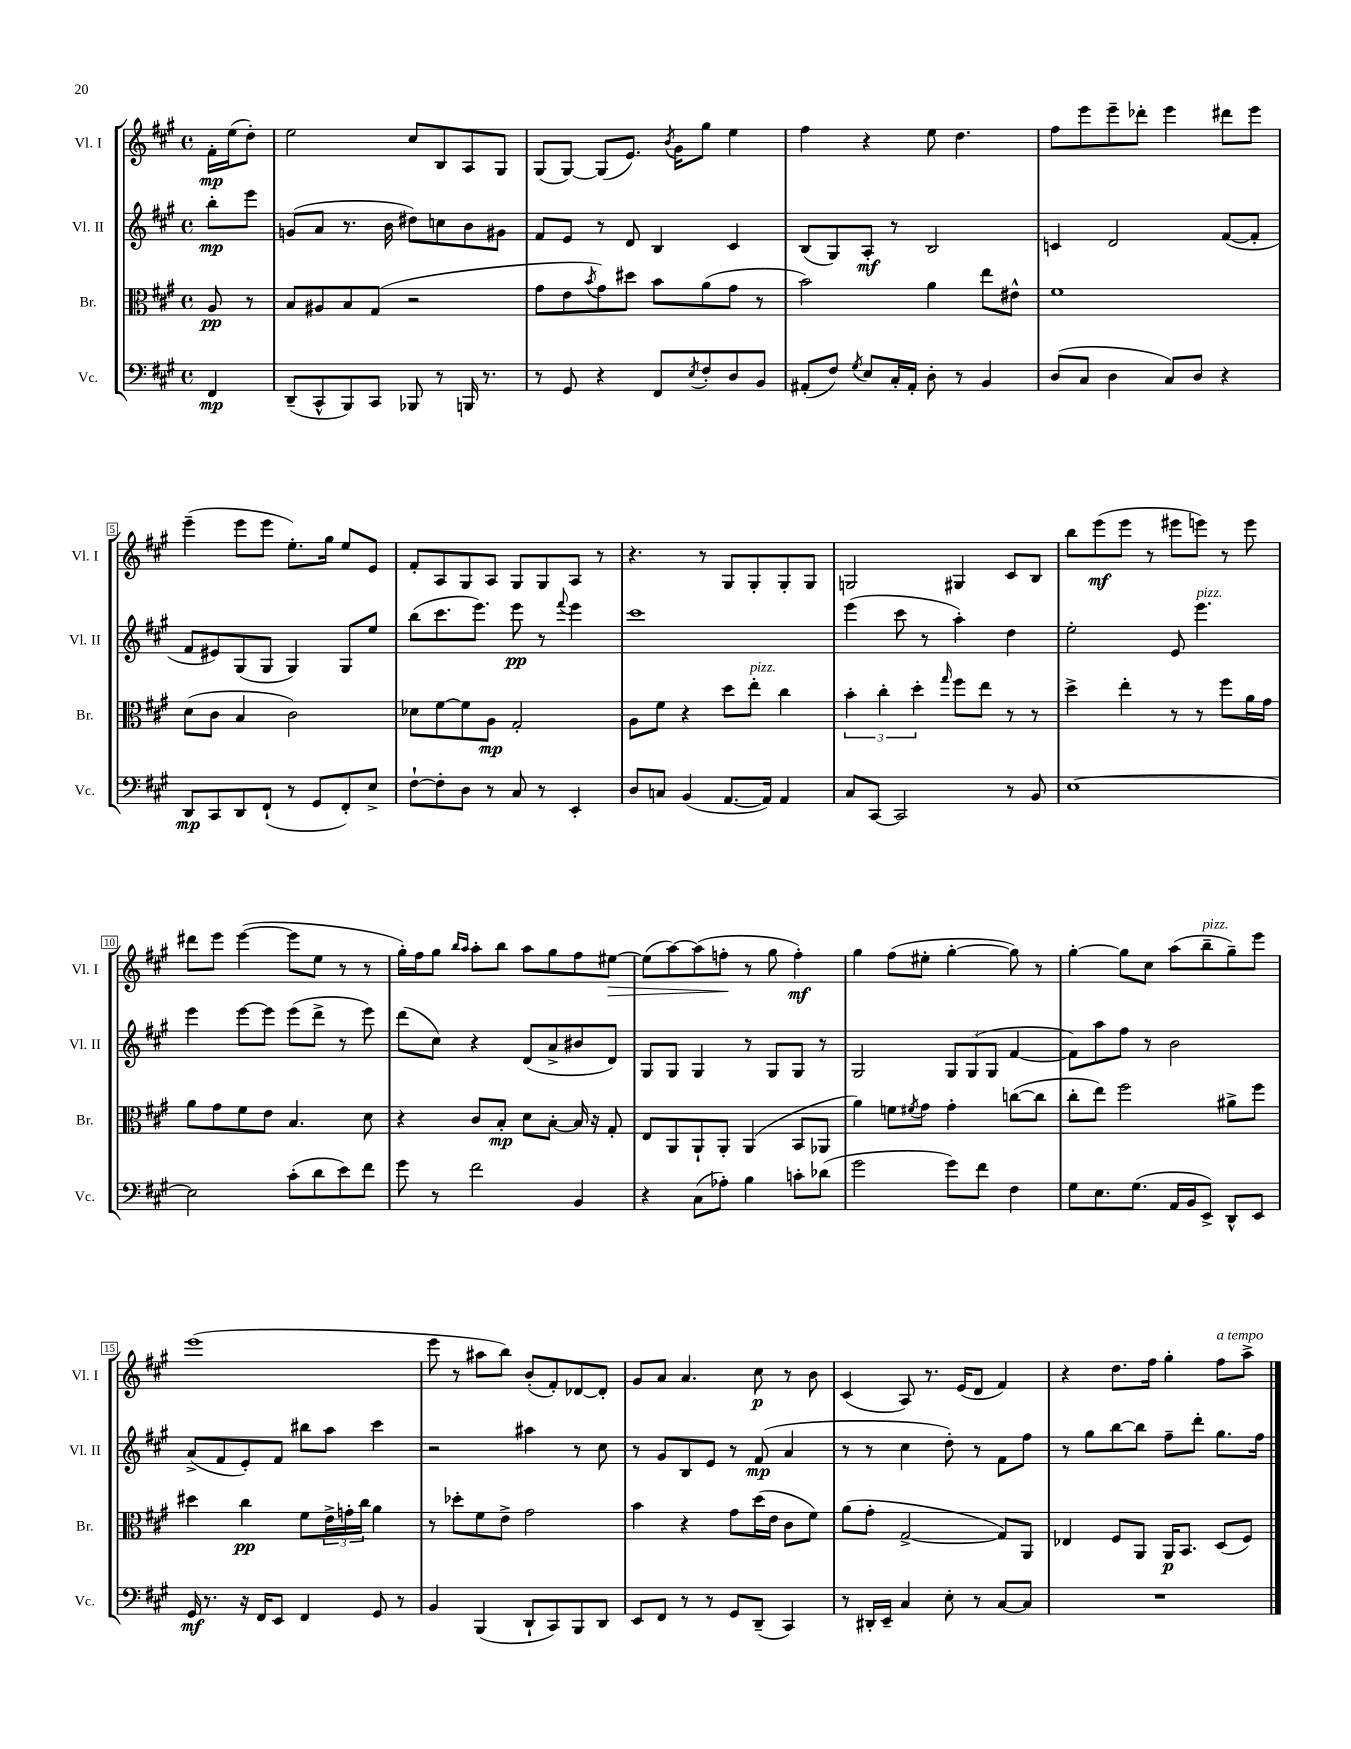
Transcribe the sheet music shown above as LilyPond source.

<<
\new StaffGroup <<
\new Staff = "s0" \with { instrumentName = "Vl. I" shortInstrumentName = "Vl. I" } {
    \clef treble \key a \major \defaultTimeSignature \time 4/4 \partial 4
    fis'16-.\mp e''16( d''8-.) |
    e''2 cis''8 b8 a8 gis8 |
    gis8( gis8~) gis8( e'8.) \acciaccatura { b'8 } gis'16 gis''8 e''4 |
    fis''4 r4 e''8 d''4. |
    fis''8 e'''8 e'''8-- des'''8-. e'''4 dis'''8 e'''8 |
    e'''4--( e'''8 e'''8 e''8.-.) gis''16 e''8 e'8 |
    fis'8-. a8 gis8 a8 gis8 gis8 a8 r8 |
    r4. r8 gis8 gis8-. gis8-. gis8 |
    g2 gis4 cis'8 b8 |
    b''8 e'''8\mf( e'''8 r8 eis'''8 e'''8) r8 e'''8 |
    dis'''8 e'''8 e'''4~( e'''8 e''8 r8 r8 |
    gis''16-.) fis''16 gis''8 \grace { b''16 a''16 } a''8-. b''8 a''8 gis''8 fis''8 eis''8~\> |
    eis''8( a''8~) a''8( f''8-.\! r8 gis''8 f''4-.\mf) |
    gis''4 fis''8( eis''8-. gis''4~-. gis''8) r8 |
    gis''4~-. gis''8 cis''8 a''8( b''8--^\markup { \italic "pizz." } gis''8--) e'''8 |
    e'''1( |
    e'''8 r8 ais''8 b''8) b'8-.( fis'8-.) des'8~ des'8-. |
    gis'8 a'8 a'4. cis''8\p r8 b'8 |
    cis'4( a8) r8. e'16( d'8 fis'4) |
    r4 d''8. fis''16 gis''4-. fis''8^\markup { \italic "a tempo" } a''8-> \bar "|." |
}
\new Staff = "s1" \with { instrumentName = "Vl. II" shortInstrumentName = "Vl. II" } {
    \clef treble \key a \major \defaultTimeSignature \time 4/4 \partial 4
    b''8-.\mp e'''8 |
    g'8( a'8 r8. b'16 dis''8) c''8 b'8 gis'8 |
    fis'8 e'8 r8 d'8 b4 cis'4 |
    b8( gis8) a8-.\mf r8 b2 |
    c'4 d'2 fis'8~( fis'8-. |
    fis'8 eis'8) gis8( gis8 gis4) gis8 e''8 |
    b''8( cis'''8. e'''8.) e'''8\pp r8 \appoggiatura { fis'''8 } e'''4 |
    cis'''1 |
    e'''4( cis'''8 r8 a''4-.) d''4 |
    e''2-. e'8 e'''4.^\markup { \italic "pizz." } |
    e'''4 e'''8~ e'''8 e'''8( d'''8-> r8 e'''8) |
    d'''8( cis''8) r4 d'8( a'8-> bis'8 d'8) |
    gis8 gis8 gis4 r8 gis8 gis8 r8 |
    gis2 \tuplet 3/2 { gis8 gis8( gis8 } fis'4~ |
    fis'8) a''8 fis''8 r8 b'2 |
    a'8->( fis'8 e'8-.) fis'8 bis''8 a''8 cis'''4 |
    r2 ais''4 r8 cis''8 |
    r8 gis'8 b8 e'8 r8 fis'8\mp( a'4 |
    r8 r8 cis''4 d''8-.) r8 fis'8 fis''8 |
    r8 gis''8 b''8~ b''8 fis''8-- d'''8-. gis''8. fis''16 \bar "|." |
}
\new Staff = "s2" \with { instrumentName = "Br." shortInstrumentName = "Br." } {
    \clef alto \key a \major \defaultTimeSignature \time 4/4 \partial 4
    a8\pp r8 |
    b8 ais8 b8 gis8( r2 |
    gis'8 e'8 \acciaccatura { b'8 } gis'8) dis''8 b'8 a'8( gis'8 r8 |
    b'2) a'4 e''8 eis'8-^ |
    fis'1 |
    d'8( cis'8 b4 cis'2) |
    des'8 fis'8~ fis'8 a8\mp gis2-. |
    a8 fis'8 r4 d''8 e''8-.^\markup { \italic "pizz." } cis''4 |
    \tuplet 3/2 { b'4-. cis''4-. d''4-. } \grace { gis''16 } fis''8 e''8 r8 r8 |
    d''4-> e''4-. r8 r8 fis''8 a'16 gis'16 |
    a'8 gis'8 fis'8 e'8 b4. d'8 |
    r4 cis'8 b8-.\mp d'8 b8~-. b16 r16 gis8-. |
    e8 a,8 a,8-! a,8-. a,4( b,8 aes,8 |
    a'4) f'8 \acciaccatura { fis'8 } gis'8 gis'4-. c''8~( c''8 |
    cis''8-. e''8) fis''2 ais'8-> fis''8 |
    dis''4 cis''4\pp fis'8 \tuplet 3/2 { e'16-> g'16-. cis''16 } a'4 |
    r8 des''8-. fis'8 e'8-> gis'2 |
    b'4 r4 gis'8 d''16( e'16 cis'8 fis'8) |
    a'8( gis'8-. gis2~-> gis8) a,8 |
    ees4 fis8 a,8 a,16\p b,8. d8( fis8) \bar "|." |
}
\new Staff = "s3" \with { instrumentName = "Vc." shortInstrumentName = "Vc." } {
    \clef bass \key a \major \defaultTimeSignature \time 4/4 \partial 4
    fis,4\mp |
    d,8--( cis,8-^ b,,8) cis,8 bes,,8 r8 b,,16 r8. |
    r8 gis,8 r4 fis,8 \acciaccatura { e8 } fis8-. d8 b,8 |
    ais,8-.( fis8) \acciaccatura { gis8 } e8 cis16-. ais,16-. d8-. r8 b,4 |
    d8( cis8 d4 cis8) d8 r4 |
    d,8\mp cis,8 d,8 fis,8-!( r8 gis,8 fis,8-.) e8-> |
    fis8~-! fis8-. d8 r8 cis8 r8 e,4-. |
    d8 c8 b,4( a,8.~ a,16) a,4 |
    cis8 cis,8~ cis,2 r8 b,8 |
    e1~ |
    e2 cis'8-.( d'8 e'8) fis'8 |
    gis'8 r8 fis'2 b,4 |
    r4 cis8( aes8-.) b4 c'8-. des'8( |
    gis'2 gis'8) fis'8 fis4 |
    gis8 e8. gis8.( a,16 b,16 e,8->) d,8-^ e,8 |
    gis,16\mf r8. r16 fis,16 e,8 fis,4 gis,8 r8 |
    b,4 b,,4( d,8-! cis,8) b,,8 d,8 |
    e,8 fis,8 r8 r8 gis,8 d,8--( cis,4) |
    r8 dis,16-. e,16-- cis4 e8-. r8 cis8~ cis8 |
    R1 \bar "|." |
}
>>
>>
\layout { \context { \Score \override BarNumber.stencil = #(make-stencil-boxer 0.1 0.3 ly:text-interface::print) } }
